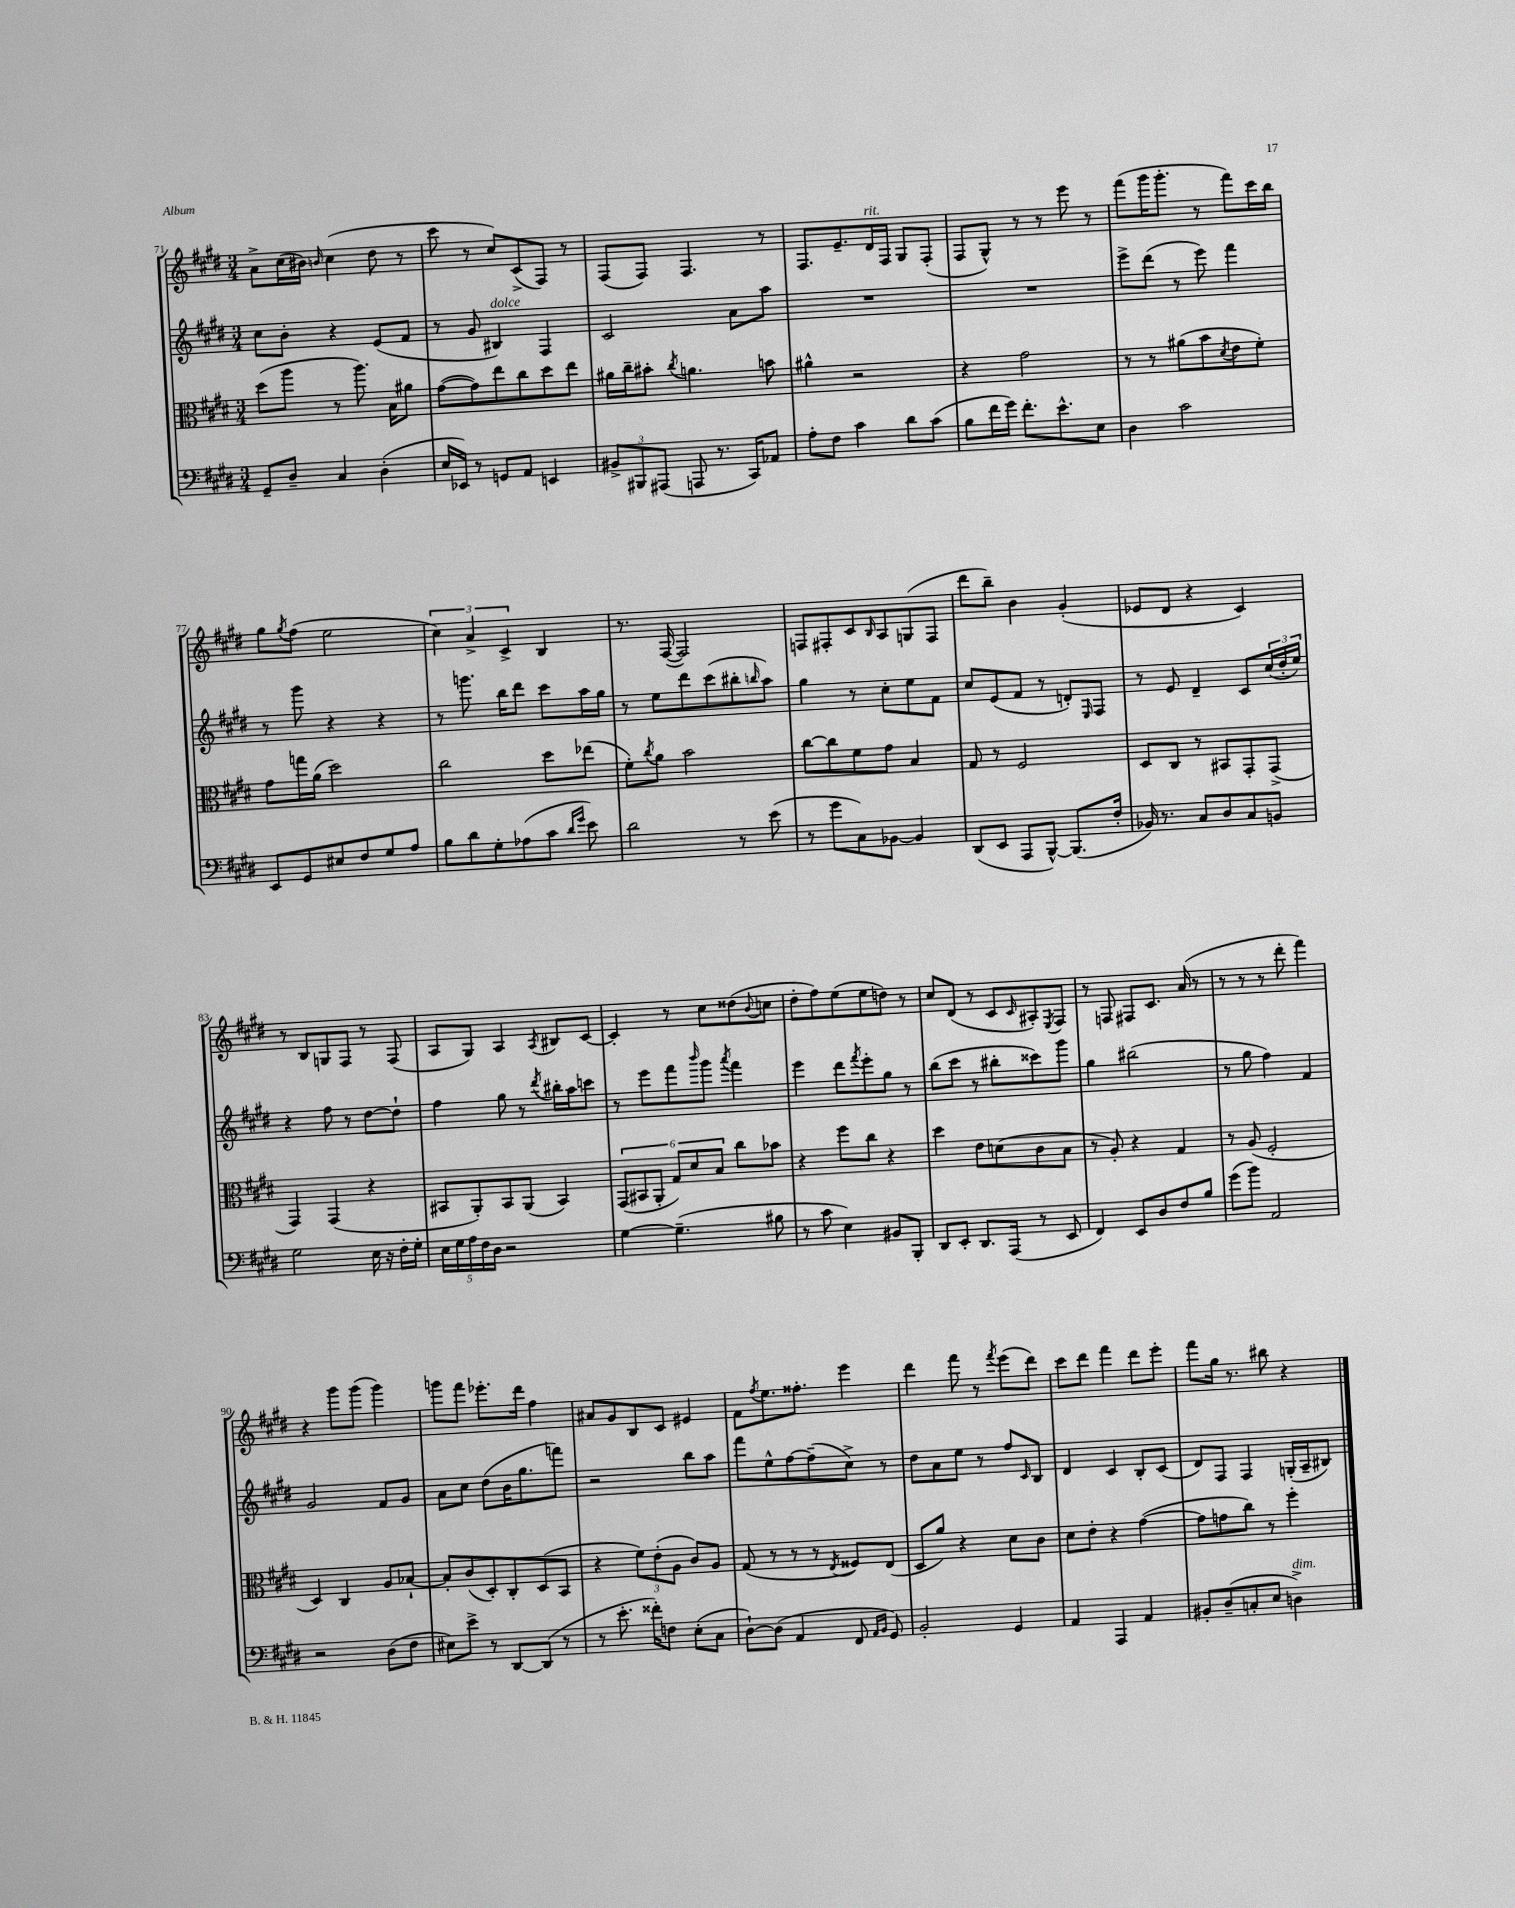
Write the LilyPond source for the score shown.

<<
\new StaffGroup <<
\new Staff = "s0" {
    \clef treble \key e \major \numericTimeSignature \time 3/4
    a'8-> cis''16( bis'16) \grace { b'16 } cis''4( dis''8 r8 |
    cis'''8 r8 cis''8) cis'8->( fis8) r8 |
    fis8( fis8) fis4. r8 |
    fis8. e'8.-- dis'16^\markup { \italic "rit." } fis16 gis8 fis8-.( |
    fis8 gis8-^) r8 r8 e'''8 r8 |
    fis'''8( gis'''16 gis'''8.-. r8 fis'''8) cis'''16 b''16 |
    gis''8 \acciaccatura { gis''8 } fis''8( e''2 |
    \tuplet 3/2 { cis''4) a'4-> cis'4-> } b4 |
    r8. fis16~( fis2) |
    f8 fis8-. cis'8 \grace { b16 } a8 g8( fis8 |
    dis'''8 b''8--) b'4 gis'4-.( |
    ees'8 dis'8 r4 cis'4) |
    r8 b8 g8 fis8 r8 fis8( |
    a8 gis8) a4 \acciaccatura { a8 } bis8 cis'8~ |
    cis'4-. r8 cis''8 disis''8( \appoggiatura { b'8 } c''8 |
    dis''8-. fis''8) e''8( e''8 d''8) r8 |
    cis''8 dis'8( r8 cis'8 \grace { cis'16 } ais8-.) \acciaccatura { e8 } fis8 |
    r8 f8 fis8 cis'8. a'16( r8 |
    r8 r8 r8 dis'''8-. fis'''4) |
    r4 gis'''8 gis'''8( gis'''4) |
    g'''8 fis'''8 ees'''8.-. dis'''16 fis''4 |
    ais'8 gis'8 b8 cis'8 eis'4 |
    fis'8 \acciaccatura { fis''8 } e''8. fisis''8.-. e'''4 |
    dis'''4 fis'''8 r8 \acciaccatura { fis'''8 } e'''8( dis'''8) |
    cis'''8 dis'''8 fis'''4 dis'''8 e'''8-. |
    fis'''8 gis''16 r8. bis''8 r4 \bar "|." |
}
\new Staff = "s1" {
    \clef treble \key e \major \numericTimeSignature \time 3/4
    cis''8 b'8-. r4 e'8( fis'8 |
    r8 gis'8 bis4^\markup { \italic "dolce" }) fis4 |
    cis'2 a'8 a''8 |
    R2. |
    R2. |
    e'''8-> dis'''8( r8 e'''8) fis'''4 |
    r8 gis'''8 r4 r4 |
    r8 g'''8. b''16 dis'''8 cis'''8 a''16 gis''16 |
    r8 e''8 dis'''8 cis'''8( bis''8-. \grace { b''16 } a''8) |
    gis''4 r8 cis''8-. e''8 fis'8 |
    cis''8 e'8( fis'8 r8 d'8-.) \grace { e16 } fis8 |
    r8 e'8 dis'4-- cis'8 \tuplet 3/2 { cis''16( dis''16-. e''16) } |
    r4 fis''8 r8 dis''8~ dis''8-! |
    fis''4 gis''8 r8 \acciaccatura { dis'''8 } bis''16-. a''16 c'''8 |
    r8 e'''8 fis'''8 \grace { b'''16 } gis'''8 \acciaccatura { a'''8 } fis'''4 |
    e'''4 dis'''8 \acciaccatura { fis'''8 } e'''8-. gis''8 r8 |
    b''8( cis'''8 r8 bis''8-. cisis'''8) gis'''8 |
    gis''4 bis''2( |
    r8 gis''8 fis''4) fis'4 |
    gis'2 fis'8 gis'8 |
    a'8 cis''8 dis''8( b'16 gis''8. f'''8) |
    r2 b''8 a''8 |
    fis'''8 e''8-^ fis''8~ fis''8--( cis''8->) r8 |
    dis''8 a'8 e''8 r8 fis''8 \grace { cis'16 } b8 |
    dis'4 cis'4 b8-. cis'8( |
    dis'8) fis8 fis4 g16-.( a16-- bis8) \bar "|." |
}
\new Staff = "s2" {
    \clef alto \key e \major \numericTimeSignature \time 3/4
    dis''8( a''8 r8 a''8.) b16 ais'8 |
    gis'8~( gis'8) e''8 cis''8 dis''8 e''8 |
    ais'16 cis''16-- bis'8-. \acciaccatura { cis''8 } a'4. b'8 |
    ais'4-^ r2 |
    r4 gis'2 |
    r8 r8 ais'8( b'8 \acciaccatura { dis'8 } e'8 fis'8-.) |
    gis'8 g''16 a'16( dis''2) |
    cis''2 dis''8 ees''8( |
    fis'8-.) \acciaccatura { cis''8 } a'8 b'2 |
    cis''8~ cis''8 fis'8 gis'8 b4 |
    gis8 r8 fis2 |
    dis8 cis8 r8 bis,8 gis,8-. gis,8->( |
    gis,4) gis,4( r4 |
    bis,8 a,8-.) bis,8 a,8( bis,4) |
    \tuplet 6/4 { gis,8( bis,8 a,8-. gis8) dis'8 b8 } cis''8 bes'8 |
    r4 fis''8 cis''8 r4 |
    dis''4 e'8 d'8( cis'8 b8 |
    r8 a8-.) r4 gis4 |
    r8 a8( fis2-. |
    dis4) cis4 a8 bes8~-! |
    bes8-. cis'8( dis8-.) cis8-. dis8( b,8 |
    r4 \tuplet 3/2 { fis'8) e'8-.( a8 } cis'8) a8 |
    gis8( r8 r8 r8 \acciaccatura { e8 } fisis8) e8( |
    dis8 a'8) r4 dis'8 cis'8 |
    dis'8 e'8-. r4 gis'4~( |
    gis'8 g'8 cis''8) r8 fis''4-. \bar "|." |
}
\new Staff = "s3" {
    \clef bass \key e \major \numericTimeSignature \time 3/4
    gis,8-- dis8-- cis4 dis4-.( |
    e16 ees,16) r8 g,8 a,8 e,4 |
    \tuplet 3/2 { bis,8-> bis,,8 ais,,8( } a,,8 r8. cis,16) aes,8 |
    a8-. fis8 cis'4 dis'8 cis'8( |
    b8 fis'16 gis'16) fis'8.-. e'8.-^ e8 |
    dis4 cis'2 |
    e,8 gis,8 eis8 fis8 gis8 a8 |
    b8 dis'8 gis8-. aes8( cis'8 \grace { dis'16 gis'16 } e'8) |
    dis'2 r8 e'8( |
    r8 gis'8 cis8) bes,8~ bes,4 |
    dis,8( e,8 a,,8 b,,8~-^) b,,8.( fis16-. |
    bes,16) r8. cis8 dis8 cis8 b,8 |
    gis2 e16 r16 fis16-. gis16-. |
    \tuplet 5/4 { e16 gis16 a16 fis16 dis16 } r2 |
    gis4~ gis4.--( bis8 |
    r8 cis'8 e4) bis,8 b,,8-. |
    dis,8 e,8-. dis,8. a,,16( r8 e,8 |
    fis,4) e,8 dis8 fis8 b8 |
    gis'8( b'8) a,2 |
    r2 dis8( fis8 |
    eis8) e'8-> r8 dis,8~ dis,8( r8 |
    r8 e'8.-. fisis'16-.) f8 e8-.( cis8 |
    dis8~-!) dis8( a,4 fis,8 \grace { a,16 b,16 } gis,8) |
    b,2-. gis,4 |
    a,4 a,,4 a,4 |
    bis,8-. dis8--( c8-. e8 d4->^\markup { \italic "dim." }) \bar "|." |
}
>>
>>
\layout { \context { \Score currentBarNumber = #71 } }
